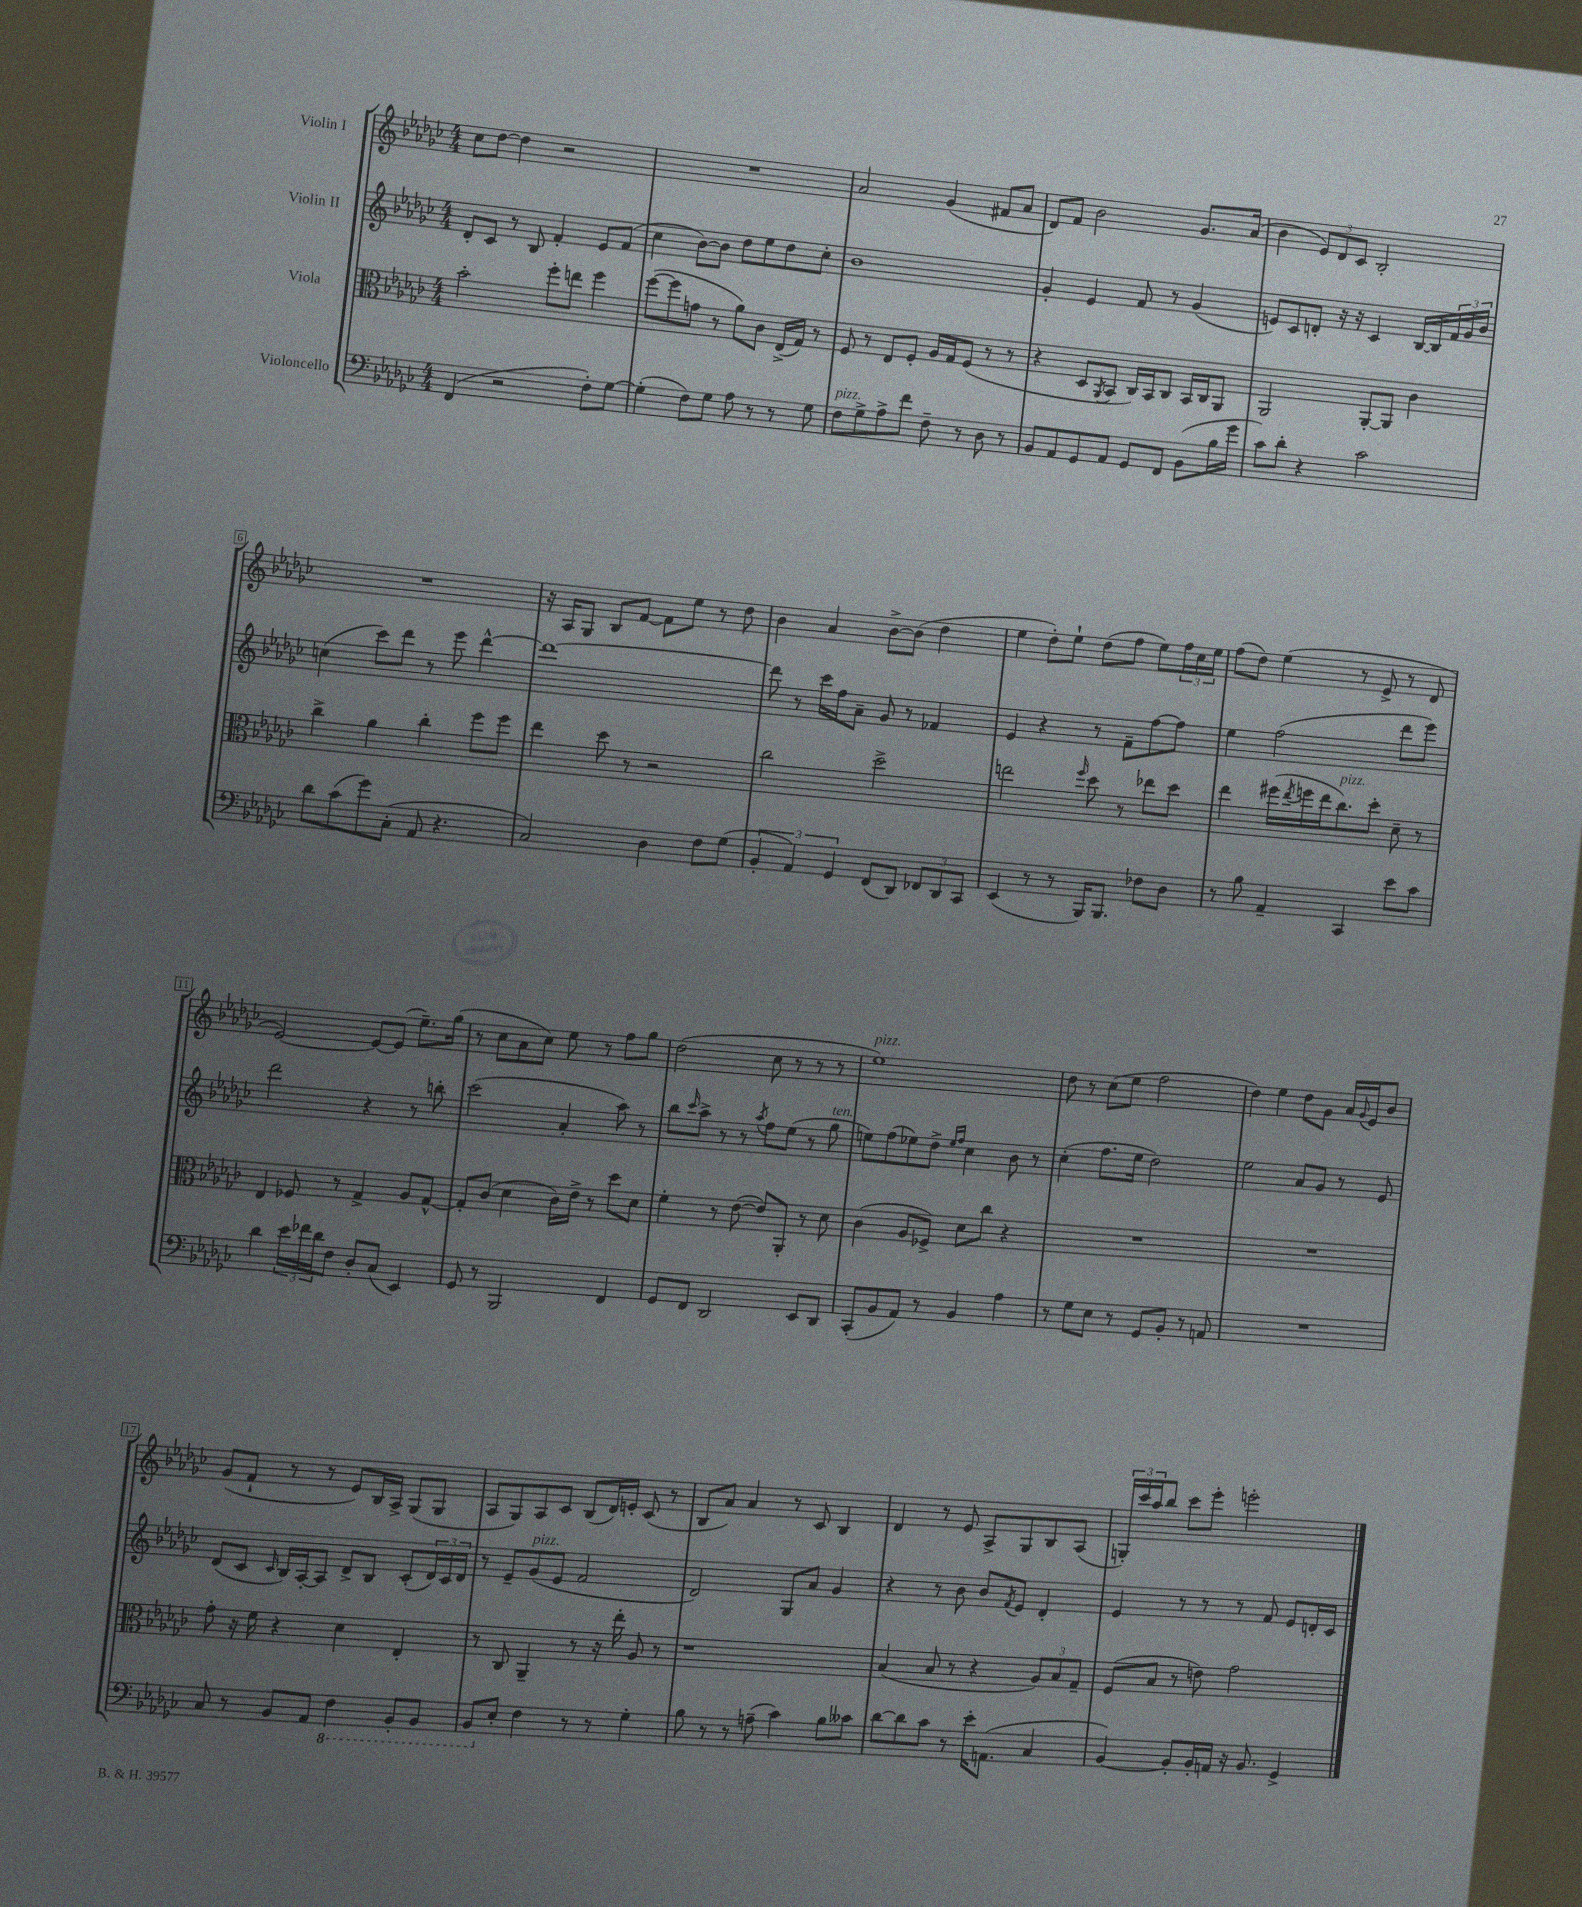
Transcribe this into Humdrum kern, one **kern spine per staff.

**kern	**kern	**kern	**kern
*part4	*part3	*part2	*part1
*staff4	*staff3	*staff2	*staff1
*I"Violoncello	*I"Viola	*I"Violin II	*I"Violin I
*clefF4	*clefC3	*clefG2	*clefG2
*k[b-e-a-d-g-c-]	*k[b-e-a-d-g-c-]	*k[b-e-a-d-g-c-]	*k[b-e-a-d-g-c-]
*M4/4	*M4/4	*M4/4	*M4/4
=1	=1	=1	=1
(4FF/	2b-'\	8d-'/L	8cc-\L
.	.	8c-/J	[8dd-\J
2r	.	8r	4dd-\]
.	.	8B-/	.
.	8ff'\L	4f'/	2r
.	8een\J	.	.
8F'\L)	4ff\	8e-/L	.
[8G-\J	.	(8f/J	.
=2	=2	=2	=2
(4G-'\]	([8ff\L	4cc-\	1r
.	8ff\]	.	.
8F\L)	8gn\J	[8b-\L)	.
8G-\J	8r	8b-\J]	.
8A-\	8a-\L)	8dd-\L	.
8r	8c-\J	8ee-\	.
8r	(16E-^/LL	8dd-\	.
.	16G-/JJ)	.	.
8G-\	8r	8cc-'\J	.
=3	=3	=3	=3
!LO:TX:a:i:t=pizz.	!	!	!
8F\L	8F/	1b-	2a-/
8G-^\	8r	.	.
8A-^\	8E-/L	.	.
8f\J	8F'/J	.	.
8F~\	16A-/LL	.	(4g-/
.	16G-/J	.	.
8r	(8F/J	.	.
8D-\	8r	.	8f#X/L
8r	8r	.	8a-/J
=4	=4	=4	=4
8BB-/L	4r	4g-'/	8d-/L)
8AA-/	.	.	8f/J
8GG-/	8D-/L	4e-/	2b-\
.	8qAA-/	.	.
8AA-/J	8BB-/J	.	.
8GG-/L	16C-/LL)	8f/	.
.	16BB-/J	.	.
8FF/J	8C-/J	8r	.
(8BB-\L	16BB-/LL	(4g-/	8.g-/L
.	16C-/J	.	.
16B-\L	8AA-/J	.	.
16g-\JJ	.	.	(16a-/Jk
=5	=5	=5	=5
8c-\L)	2AA-/	8en/L)	4b-\
8d-'\J	.	8c-/	.
4r	.	8dn'/J	12e-/L)
.	.	.	12d-/
.	.	16r	.
.	.	.	12c-/J
.	.	16r	.
2c-\	[8AA-'/L	4c-/	2B-'/
.	8AA-/J]	.	.
.	4c-\	[16B-/LL	.
.	.	16B-/]	.
.	.	24f/	.
.	.	24g-/	.
.	.	24b-/JJ	.
!!LO:LB:g=z
=6	=6	=6	=6
8d-\L	4cc-^\	(4ccn\	1r
(8c-\	.	.	.
8g-\)	4a-\	8ccc-\L)	.
(8C-'\J	.	8ddd-\J	.
8AA-/	4cc-'\	8r	.
4.r	.	8eee-\	.
.	8ff\L	[4ddd-^^\	.
.	8ff\J	.	.
=7	=7	=7	=7
2C-/)	4ee-\	1ddd-_	16r
.	.	.	16A-/KL
.	.	.	8G-/J
.	8dd-\	.	8B-/L
.	8r	.	[8f/J
4D-\	2r	.	8f\L]
.	.	.	8ee-\J
8F\L	.	.	8r
(8G-\J	.	.	8dd-\
=8	=8	=8	=8
6BB-'/	2cc-\	8ddd-\]	4b-\
.	.	8r	.
6AA-/)	.	.	.
.	.	16ccc-\LL	4a-/
.	.	16ff\J	.
6GG-/	.	.	.
.	.	8a-~\J	.
(8FF/L	2dd-^\	8g-/	[8b-^\L
8DD-/J)	.	8r	(8b-\J]
12FF-X/L	.	4f-X/	4dd-\
12DD-/	.	.	.
12CC-/J	.	.	.
=9	=9	=9	=9
(4EE-/	2een\	4e-/	4ee-\
8r	.	4r	8dd-'\L)
8r	.	.	8ee-`\J
.	16qqff/	.	.
16BBB-/KL)	8dd-\	8r	(8dd-\L
8.BBB-/J	.	.	.
.	8r	8f~\L	8ff\J
8F-X\L	8ee-X\L	[8ff\	8ee-\L)
8D-\J	8dd-\J	8ff\J]	24ff\L
.	.	.	24cc-\
.	.	.	24ee-\JJ
=10	=10	=10	=10
8r	4ee-\	4ee-\	(8ff\L
8B-\	.	.	8dd-\J)
4AA-~/	(16ff#X\LL	(2ff\	(4ee-\
.	8qee-/	.	.
.	16ffn\	.	.
.	16ee-\J	.	.
!	!LO:TX:a:i:t=pizz.	!	!
.	8.cc-\)	.	.
4CC-/	.	.	8r
.	8dd-'\J	.	8e-^/
8e-\L	8d-~\	8ddd-\L	8r
8c-\J	8r	8eee-\J)	8d-/
!!LO:LB:g=z
=11	=11	=11	=11
4d-\	4E-/	2ddd-\	[2e-/)
24e-\LL	8F-X/	.	.
24f-X\	.	.	.
24d-\J	.	.	.
8F\J	8r	.	.
8D-'/L	4G-^/	4r	8e-/L_
(8C-/J	.	.	(8e-/J]
4EE-/)	8A-/L	8r	8.ee-~\L)
.	[8G-^^/J	8bbn'\	.
.	.	.	(16gg-\Jk
=12	=12	=12	=12
8GG-/	8G-'/L]	(2ccc-\	8r
8r	(8c-/J	.	8cc-\L
2BBB-/	4d-\	.	8a-\
.	.	.	8cc-\J)
.	16c-\LL)	4a-'/	8ee-\
.	16e-^\JJ	.	.
.	8r	.	8r
4FF/	8dd-\L	8aa-\)	8ff\L
.	8d-\J	8r	8gg-\J
=13	=13	=13	=13
8GG-/L	4f'\	8bb-\L	(2dd-\
.	.	16qqccc-/	.
8FF/J	.	8aa-^\J	.
2DD-/	8r	8r	.
.	([8e-\	8r	.
.	.	8qaa-/	.
.	8e-/L])	8ff\L	8cc-\
.	8AA-'/J	(8ee-\J	8r
8EE-/L	8r	8r	8r
!	!	!LO:TX:a:i:t=ten.	!
8DD-/J	8d-\	8gg-\	8r
=14	=14	=14	=14
!	!	!	!LO:TX:a:i:t=pizz.
(8CC-'/L	(4c-\	8een\L)	1ee-)
8BB-/	.	(8ff\	.
8AA-/J)	8A-/L	8ee-X\)	.
8r	8F-X^/J)	8dd-^\J	.
.	.	16qqee-/LL	.
.	.	16qqff/JJ	.
4BB-/	8d-\L	4cc-\	.
.	8cc-\J	.	.
4A-\	4r	8b-\	.
.	.	8r	.
=15	=15	=15	=15
8r	1r	(4cc-'\	8dd-\
8G-\L	.	.	8r
8E-\J	.	8.ff\L	(8cc-\L
8r	.	.	8ee-\J
.	.	16ee-\Jk	.
8GG-/L	.	2dd-\)	2ff\
8BB-'/J	.	.	.
8r	.	.	.
8AAn/	.	.	.
=16	=16	=16	=16
1r	1r	2ee-\	4dd-\)
.	.	.	4ee-\
.	.	8a-/L	8dd-\L
.	.	8g-/J	8g-\J
.	.	8r	16a-/LL
.	.	.	8qqg-/
.	.	.	16e-/J
.	.	8e-/	8b-/J
!!LO:LB:g=z
=17	=17	=17	=17
8C-/	8g-'\	(8d-/L	(8g-/L
8r	16r	8c-/J	8f`/J
.	16f\	.	.
.	.	16qqc-/	.
8BB-/L	4r	16B-/LL)	8r
.	.	[16A-'/J	.
8AA-/J	.	8A-/J]	8r
*8ba	*	*	*
4FF\	4d-\	8d-^/L	8e-/L)
.	.	8B-/J	16B-/L
.	.	.	16A-^/JJ
8BBB-'/L	4E-'/	(8c-'/L	(8G-/L
8BBB-/J	.	24d-/L)	8G-/J
.	.	24c-/	.
.	.	24d-/JJ	.
=18	=18	=18	=18
8BBB-/L	8r	8r	8A-/L
*X8ba	*	*	*
8E-'/J	8C-/	8e-~/L	8G-/)
!	!	!LO:TX:a:i:t=pizz.	!
4F\	4AA-~/	(8g-/	8A-/
.	.	8e-/J	8c-/J
8r	8r	2f/	(8B-/L
8r	16r	.	16d-/L)
.	16ee-'\	.	16en'/JJ
4G-'\	8A-/	.	(8c-/
.	8r	.	8r
=19	=19	=19	=19
8B-\	1r	2d-/)	8B-/L
8r	.	.	8a-/J)
8r	.	.	4a-/
(8An~\	.	.	.
4c-\)	.	8G-/L	8r
.	.	8a-/J	8c-/
8B-\L	.	4g-/	4B-/
8c--X\J	.	.	.
=20	=20	=20	=20
[8d-\L	(4B-/	4r	4d-/
8d-\]	.	.	.
8c-\J	8B-/	8r	8r
8r	8r	8b-\	8e-/
16e-'\KL	4r	8b-/L	8A-^/L
(8.AAn\J	.	.	.
.	.	8qf/	.
.	.	8e-/J	8G-/
4C-/	12A-/L)	4d-'/	8B-/
.	12B-/	.	.
.	.	.	(8A-/J
.	12G-~/J	.	.
=21	=21	=21	=21
[4BB-/)	(8F/L	4e-/	24Gn'/LL)
.	.	.	24ccc-/
.	.	.	24aa-/J
.	8B-/J	.	8bb-/J
8BB-'/L]	8r	8r	8ccc-\L
16BB-'/L	8en\)	8r	8eee-'\J
16AAn/JJ	.	.	.
16r	2g-\	8r	2eeen'\
8.BB-/	.	.	.
.	.	8f/	.
4GG-^/	.	8e-/L	.
.	.	16dn'/L	.
.	.	16c-/JJ	.
==	==	==	==
*-	*-	*-	*-
